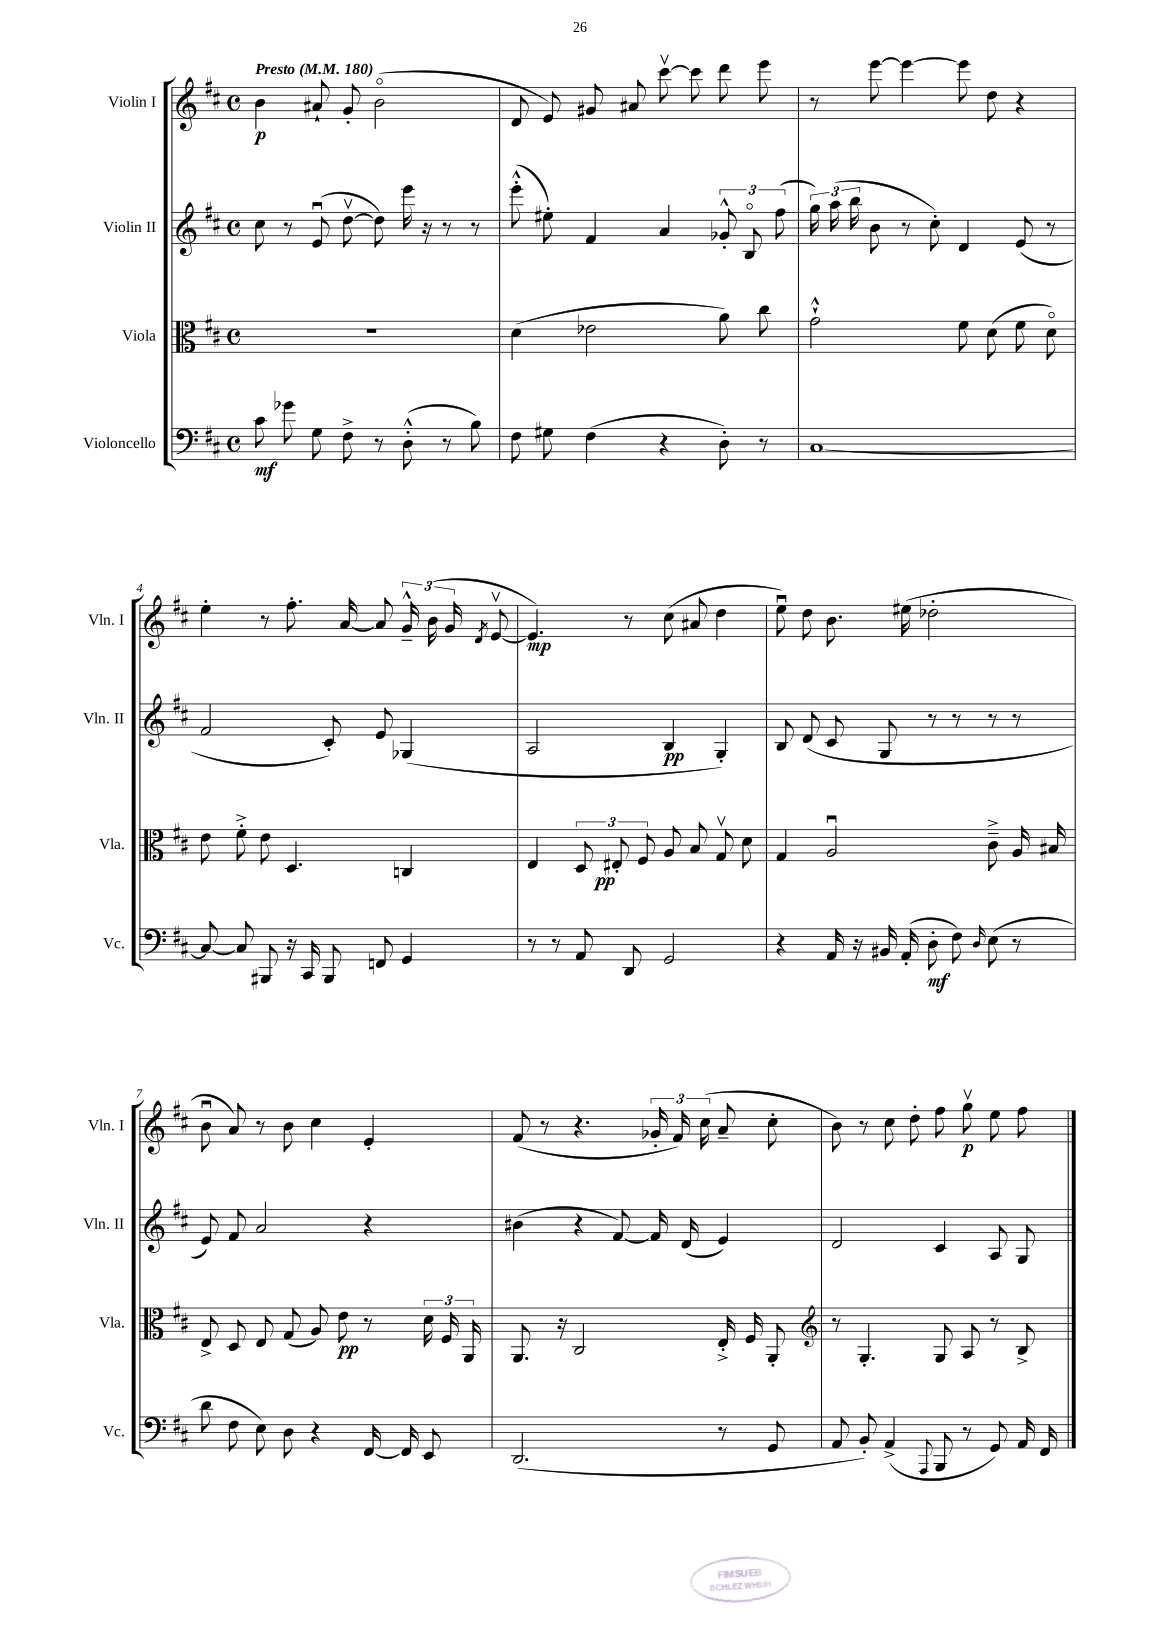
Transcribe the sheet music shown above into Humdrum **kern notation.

**kern	**kern	**kern	**kern
*staff4	*staff3	*staff2	*staff1
*clefF4	*clefC3	*clefG2	*clefG2
*k[f#c#]	*k[f#c#]	*k[f#c#]	*k[f#c#]
*M4/4	*M4/4	*M4/4	*M4/4
*met(c)	*met(c)	*met(c)	*met(c)
*MM180	*MM180	*MM180	*MM180
8c#	1r	8cc#	4b
8g-	.	8r	.
8G	.	(8eu	8a#`
8F#^	.	[8ddv	8g'
8r	.	8dd])	(2bo
(8D'^^	.	16eee	.
.	.	16r	.
8r	.	8r	.
8B)	.	8r	.
=	=	=	=
8F#	(4d	(8eee'^^	8d
8G#	.	8ee#')	8e)
(4F#	2e-	4f#	8g#
.	.	.	8a#
4r	.	4a	[8ccc#v
.	.	.	8ccc#]
8D')	8a)	12g-'^^	8ddd
.	.	12Bo	.
8r	8cc#	.	8eee
.	.	(12ff#	.
=	=	=	=
[1C#	2g`^^	24gg)	8r
.	.	(24aa	.
.	.	24bb	.
.	.	8b	[8eee
.	.	8r	4eee_
.	.	8cc#')	.
.	8f#	4d	8eee]
.	(8d	.	8dd
.	8f#	(8e	4r
.	8do)	8r	.
=	=	=	=
8C#_	8e	2f#	4ee'
8C#]	8f#'^	.	.
8BBB#	8e	.	8r
16r	4.D	.	8.ff#'
16CC#	.	.	.
8BBB#	.	8c#')	.
.	.	.	[16a
8FF	.	8e	8a]
4GG	4C	(4G-	24g~^^
.	.	.	(24b
.	.	.	24g
.	.	.	8qd
.	.	.	[8ev
=	=	=	=
8r	4E	2A	4.e])
8r	.	.	.
8AA	12D	.	.
.	12E#'	.	.
8DD	.	.	8r
.	12F#	.	.
2GG	8A	4B	(8cc#
.	8B	.	8a#
.	8Gv	4G')	4dd
.	8d	.	.
=	=	=	=
4r	4G	8B	8eeu)
.	.	(8d	8dd
16AA	2Au	8c#	8.b
16r	.	.	.
16BB#	.	8G	.
(16AA'	.	.	(16ee#
8D'	.	8r	2dd-'
8F#)	.	8r	.
16qqD	.	.	.
(8E	8c#~^	8r	.
8r	16A	8r	.
.	16B#	.	.
=	=	=	=
8d	8E^	8e)	8bu
8F#	8D	8f#	8a)
8E)	8E	2a	8r
8D	(8G	.	8b
4r	8A)	.	4cc#
.	8e	.	.
[16FF#	8r	4r	4e'
16FF#]	.	.	.
8EE	24d	.	.
.	24F#	.	.
.	24AA	.	.
=	=	=	=
(2.DD	8.AA	(4b#	(8f#
.	.	.	8r
.	16r	.	.
.	2C#	4r	4.r
.	.	[8f#)	.
.	.	16f#]	24g-'
.	.	.	24f#)
.	.	(16d	.
.	.	.	(24cc#
8r	16E'^	4e)	8a~
.	16F#	.	.
8GG	8AA'	.	8cc#'
=	=	=	=
*	*clefG2	*	*
8AA	8r	2d	8b)
8BB')	4.G'	.	8r
(4AA^	.	.	8cc#
.	.	.	8dd'
8qqAAA	.	.	.
8BBB	8G	4c#	8ff#
8r	8A	.	8ggv
8GG)	8r	8A	8ee
16AA	8B^	8G	8ff#
16FF#	.	.	.
==	==	==	==
*-	*-	*-	*-
